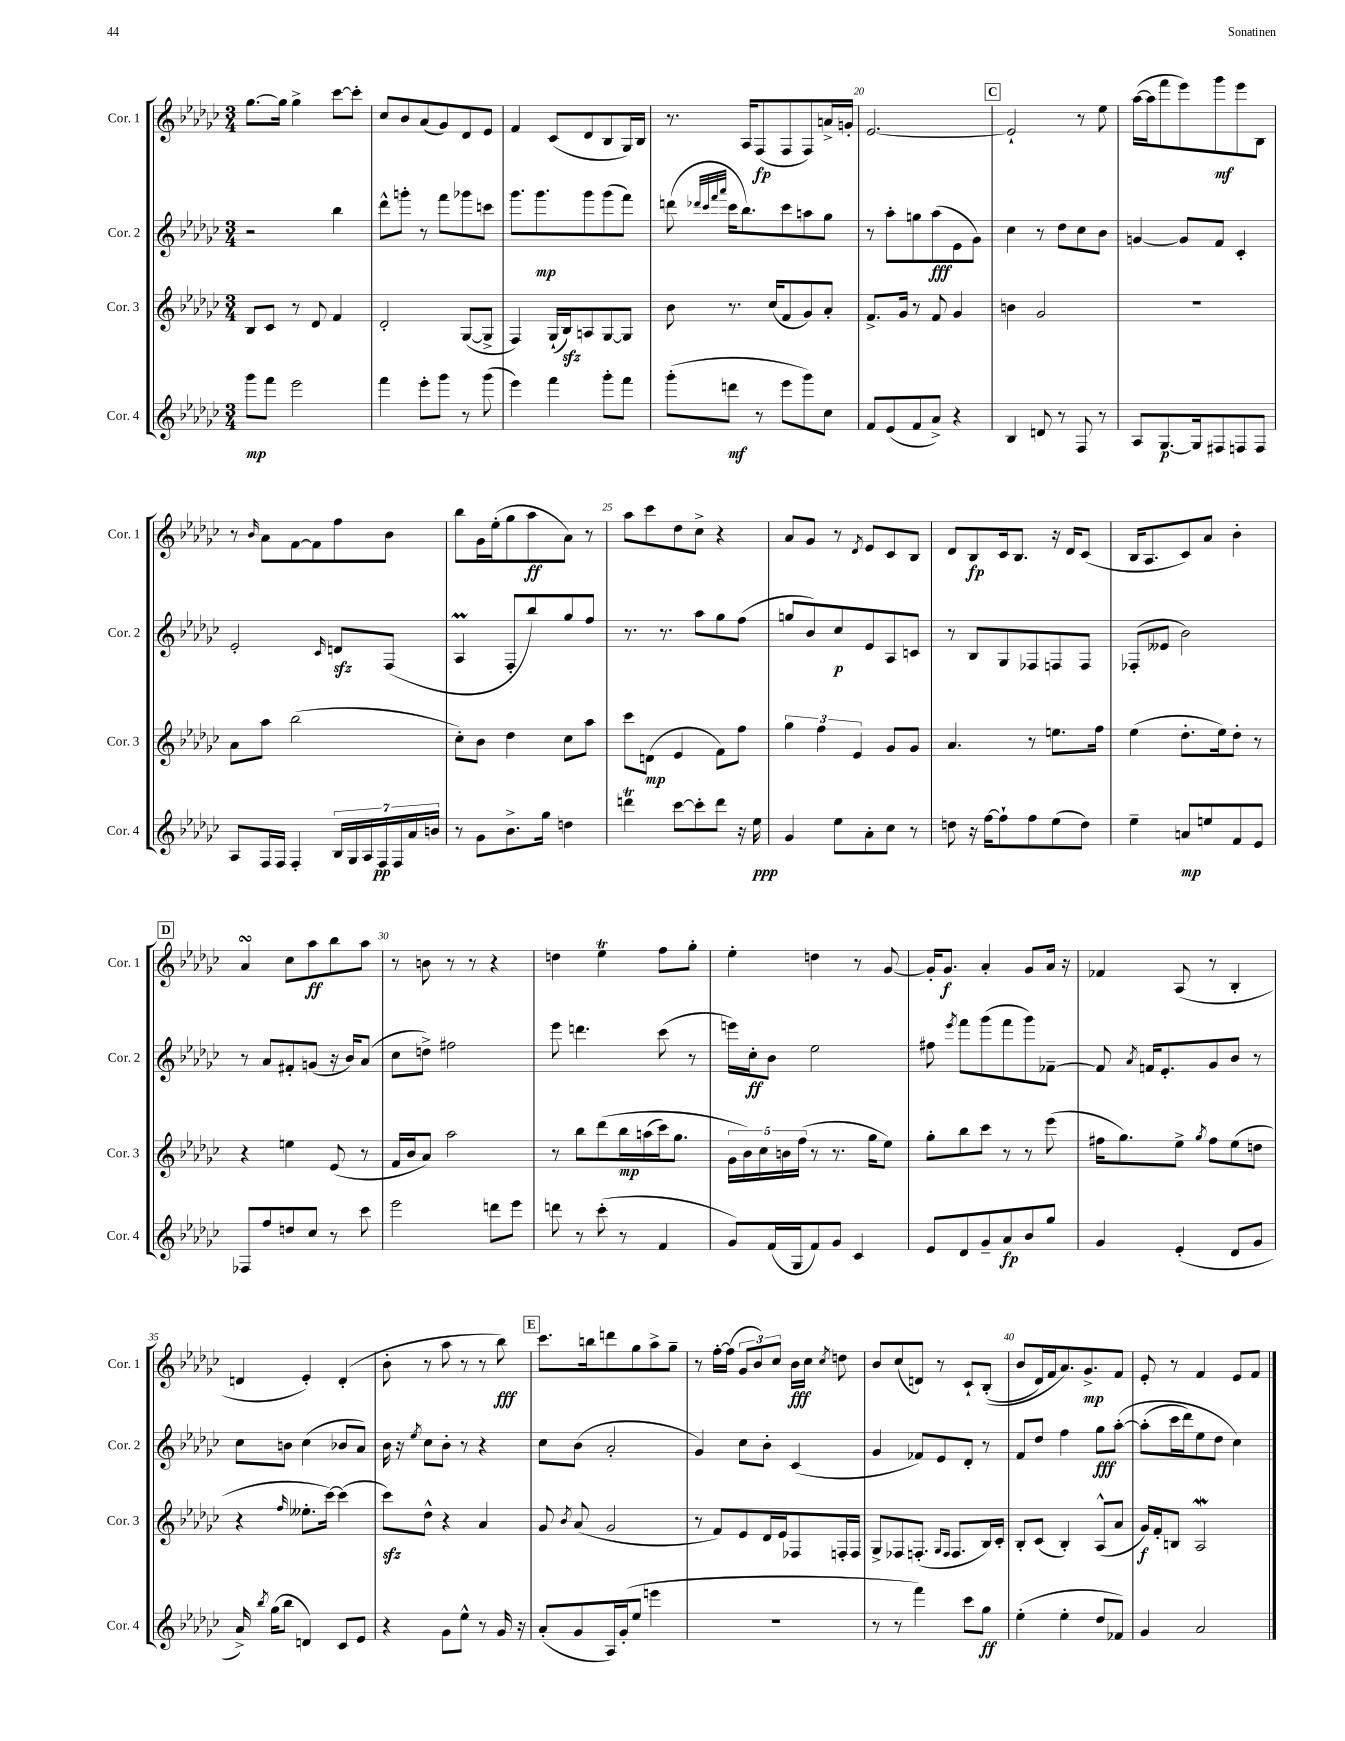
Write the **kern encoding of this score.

**kern	**dynam	**kern	**dynam	**kern	**dynam	**kern	**dynam
*part4	*part4	*part3	*part3	*part2	*part2	*part1	*part1
*staff4	*staff4	*staff3	*staff3	*staff2	*staff2	*staff1	*staff1
*I"Cor. 4	*	*I"Cor. 3	*	*I"Cor. 2	*	*I"Cor. 1	*
*I'Cor. 4	*	*I'Cor. 3	*	*I'Cor. 2	*	*I'Cor. 1	*
*clefG2	*	*clefG2	*	*clefG2	*	*clefG2	*
*k[b-e-a-d-g-c-]	*	*k[b-e-a-d-g-c-]	*	*k[b-e-a-d-g-c-]	*	*k[b-e-a-d-g-c-]	*
*M3/4	*	*M3/4	*	*M3/4	*	*M3/4	*
=16	=16	=16	=16	=16	=16	=16	=16
8ggg-\L	mp	8B-/L	.	2r	.	[8.gg-\L	.
8fff\J	.	8c-/J	.	.	.	.	.
.	.	.	.	.	.	16gg-\Jk]	.
2eee-\	.	8r	.	.	.	4gg-^\	.
.	.	8d-/	.	.	.	.	.
.	.	4f/	.	4bb-\	.	[8ccc-\L	.
.	.	.	.	.	.	8ccc-'\J]	.
=17	=17	=17	=17	=17	=17	=17	=17
4fff\	.	2d-'/	.	8ddd-^^\L	.	8cc-/L	.
.	.	.	.	8gggn'\J	.	8b-/	.
8eee-'\L	.	.	.	8r	.	(8a-/	.
8ggg-\J	.	.	.	8fff\L	.	8g-/)	.
8r	.	([8G-/L	.	8ggg-X\	.	8d-/	.
(8ggg-\	.	8G-^/J]	.	8cccn\J	.	8e-/J	.
=18	=18	=18	=18	=18	=18	=18	=18
4eee-\)	.	4F/)	.	8.ggg-\L	.	4f/	.
.	.	.	.	8.ggg-\	mp	.	.
4fff\	.	(16G-`/LL	.	.	.	(8c-/L	.
.	.	16B-zz/J)	.	.	.	.	.
.	.	8An/	.	8ggg-\	.	8d-/	.
8ggg-'\L	.	[8G-/	.	(8ggg-\	.	8B-/	.
8fff\J	.	8G-/J]	.	8fff\J)	.	16G-/L)	.
.	.	.	.	.	.	16B-/JJ	.
=19	=19	=19	=19	=19	=19	=19	=19
(8ggg-'\L	.	8b-\	.	(8dddn\	.	8.r	.
.	.	.	.	32qqddd-X/LLL	.	.	.
.	.	.	.	32qqccc-/	.	.	.
.	.	.	.	32qqfff/	.	.	.
.	.	.	.	32qqaaa-/JJJ	.	.	.
8dddn\J	mf	8.r	.	16ccc-\KL	.	.	.
.	.	.	.	8.bb-\)	.	16A-/KL	.
8r	.	.	.	.	.	(8F/	fp
.	.	(16cc-/KL	.	.	.	.	.
8eee-\L	.	8f/	.	8ccc-\	.	8F/	.
8ggg-\)	.	8g-/)	.	8aan\	.	8F/)	.
8cc-\J	.	8a-'/J	.	8gg-\J	.	16an^/L	.
.	.	.	.	.	.	16gn'/JJ	.
=20	=20	=20	=20	=20	=20	=20	=20
8f/L	.	8.f^/L	.	8r	.	[2.e-/	.
(8e-/	.	.	.	8aa-'\L	.	.	.
.	.	16g-/Jk	.	.	.	.	.
8f/	.	8r	.	8ggn\	.	.	.
8a-^/J)	.	8f/	.	(8aa-\	fff	.	.
4r	.	4g-/	.	8e-\	.	.	.
.	.	.	.	8g-\J)	.	.	.
!!LO:REH:place=s1:t=C
=21	=21	=21	=21	=21	=21	=21	=21
4B-/	.	4bn\	.	4cc-\	.	2e-`/]	.
8dn/	.	2g-/	.	8r	.	.	.
8r	.	.	.	8dd-\L	.	.	.
8F/	.	.	.	8cc-\	.	8r	.
8r	.	.	.	8b-\J	.	8ee-\	.
=22	=22	=22	=22	=22	=22	=22	=22
8A-/L	.	2.r	.	[4gn/	.	([16aa-\LL	.
.	.	.	.	.	.	16aa-\J]	.
[8.G-/	p	.	.	.	.	8fff\	.
.	.	.	.	8g/L]	.	8eee-\)	.
16G-/k]	.	.	.	.	.	.	.
8F#X/	.	.	.	8f/J	.	8ggg-\	mf
8Fn/	.	.	.	4c-'/	.	8eee-\	.
8F/J	.	.	.	.	.	8B-\J	.
!!LO:LB:g=z
=23	=23	=23	=23	=23	=23	=23	=23
8A-/L	.	8a-\L	.	2e-'/	.	8r	.
.	.	.	.	.	.	16qqb-/	.
16F/L	.	8aa-\J	.	.	.	8a-\L	.
16F/JJ	.	.	.	.	.	.	.
4F'/	.	(2bb-\	.	.	.	[8f\	.
.	.	.	.	.	.	8f\]	.
.	.	.	.	16qqc-/	.	.	.
28B-/LL	.	.	.	8dnzz/L	.	8ff\	.
28G-/	.	.	.	.	.	.	.
28A-/	.	.	.	.	.	.	.
28F/	pp	.	.	.	.	.	.
.	.	.	.	(8F/J	.	8b-\J	.
28F/	.	.	.	.	.	.	.
28a-/	.	.	.	.	.	.	.
28bn/JJ	.	.	.	.	.	.	.
=24	=24	=24	=24	=24	=24	=24	=24
8r	.	8cc-'\L)	.	4A-M/	.	8bb-\L	.
8g-\L	.	8b-\J	.	.	.	16g-\L	.
.	.	.	.	.	.	(16ee-'\J	.
8.b-^\	.	4dd-\	.	8F'/L	.	8gg-\	.
.	.	.	.	8bb-/)	.	8aa-\	ff
16gg-\Jk	.	.	.	.	.	.	.
4ddn\	.	8cc-\L	.	8gg-/	.	8a-\J)	.
.	.	8aa-\J	.	8ff/J	.	8r	.
=25	=25	=25	=25	=25	=25	=25	=25
4dddnt\	.	8ccc-\L	.	8.r	.	8aa-\L	.
.	.	(8dn\J	mp	.	.	8ccc-\	.
.	.	.	.	8.r	.	.	.
[8ccc-\L	.	4e-/	.	.	.	8dd-\	.
8ccc-'\]	.	.	.	8aa-\L	.	8cc-^\J	.
8ddd\J	.	8f\L)	.	8gg-\	.	4r	.
16r	.	8ff\J	.	(8ff\J	.	.	.
16ee-\	ppp	.	.	.	.	.	.
=26	=26	=26	=26	=26	=26	=26	=26
4g-/	.	6gg-\	.	8ggn/L	.	8a-/L	.
.	.	.	.	8b-/)	.	8g-/J	.
.	.	6ff\	.	.	.	.	.
8ee-\L	.	.	.	8cc-/	p	8r	.
.	.	6e-/	.	.	.	.	.
.	.	.	.	.	.	8qd-/	.
8a-'\	.	.	.	8e-/	.	8e-/L	.
8cc-\J	.	8g-/L	.	8A-/	.	8c-/	.
8r	.	8g-/J	.	8cn/J	.	8B-/J	.
=27	=27	=27	=27	=27	=27	=27	=27
8ddn\	.	4.a-/	.	8r	.	8d-/L	.
16r	.	.	.	8B-/L	.	8B-/	fp
[16ff\KL	.	.	.	.	.	.	.
8ff`\]	.	.	.	8G-/	.	16c-/k	.
.	.	.	.	.	.	8.B-/J	.
8ff\	.	8r	.	8F-X/	.	.	.
(8ee-\	.	8.een\L	.	8Fn/	.	16r	.
.	.	.	.	.	.	16d-/KL	.
8dd\J)	.	.	.	8F/J	.	(8c-/J	.
.	.	16ff\Jk	.	.	.	.	.
=28	=28	=28	=28	=28	=28	=28	=28
4ee-~\	.	(4ee-\	.	(8F-X'/L	.	16B-/KL	.
.	.	.	.	.	.	8.A-/	.
.	.	.	.	8e--X/J	.	.	.
8an/L	mp	8.dd-'\L	.	2b-\)	.	8c-/)	.
8een/	.	.	.	.	.	8a-/J	.
.	.	16ee-\k)	.	.	.	.	.
8f/	.	8dd-'\J	.	.	.	4b-'\	.
8e-/J	.	8r	.	.	.	.	.
!!LO:LB:g=z
!!LO:REH:place=s1:t=D
=29	=29	=29	=29	=29	=29	=29	=29
8F-X/L	.	4r	.	8r	.	4a-sSSS/	.
8ff/	.	.	.	8a-/L	.	.	.
8ddn/	.	4een\	.	8f#X'/	.	8cc-\L	.
8cc-/J	.	.	.	(8gn/J	.	8aa-\	ff
8r	.	(8e-/	.	16r	.	8bb-\	.
.	.	.	.	16b-/KL)	.	.	.
8ccc-\	.	8r	.	(8a-/J	.	8aa-\J	.
=30	=30	=30	=30	=30	=30	=30	=30
2eee-\	.	16f/LL	.	8cc-\L	.	8r	.
.	.	16b-/J	.	.	.	.	.
.	.	8a-/J)	.	8ddn^\J)	.	8bn\	.
.	.	2aa-\	.	2ff#X\	.	8r	.
.	.	.	.	.	.	8r	.
8dddn\L	.	.	.	.	.	4r	.
8eee-\J	.	.	.	.	.	.	.
=31	=31	=31	=31	=31	=31	=31	=31
8dddn\	.	8r	.	8eee-\	.	4ddn\	.
8r	.	8bb-\L	.	4.dddn\	.	.	.
(8ccc-'\	.	(8ddd-\	.	.	.	4ee-T\	.
8r	.	16bb-\L	mp	.	.	.	.
.	.	(16aan\	.	.	.	.	.
4f/	.	16ccc-\J)	.	(8ccc-\	.	8ff\L	.
.	.	8.gg-\J	.	.	.	.	.
.	.	.	.	8r	.	8gg-'\J	.
=32	=32	=32	=32	=32	=32	=32	=32
8g-/L)	.	20g-\LL	.	16eeen\LL)	.	4ee-'\	.
.	.	20b-\)	.	.	.	.	.
.	.	.	.	16cc-'\J	ff	.	.
.	.	20cc-\	.	.	.	.	.
(16f/L	.	.	.	8b-\J	.	.	.
.	.	20bn\	.	.	.	.	.
16G-/J	.	.	.	.	.	.	.
.	.	(20ff\JJ	.	.	.	.	.
8f/)	.	8r	.	2ee-\	.	4ddn\	.
8g-/J	.	8.r	.	.	.	.	.
4c-/	.	.	.	.	.	8r	.
.	.	16gg-\KL	.	.	.	.	.
.	.	8ee-\J)	.	.	.	[8g-/	.
=33	=33	=33	=33	=33	=33	=33	=33
8e-/L	.	8gg-'\L	.	8ff#X\	.	16g-'/KL]	.
.	.	.	.	.	.	8.g-/J	f
.	.	.	.	8qeee-/	.	.	.
8d-/	.	8bb-\	.	8fff\L	.	.	.
8g-~/	.	8ccc-\J	.	(8ggg-\	.	4a-'/	.
8a-/	fp	8r	.	8fff\	.	.	.
8b-/	.	8r	.	8ggg-\)	.	8g-/L	.
8gg-/J	.	(8eee-\	.	[8f-X~\J	.	16a-/Jk	.
.	.	.	.	.	.	16r	.
=34	=34	=34	=34	=34	=34	=34	=34
4g-/	.	16ff#X\KL	.	8f-/]	.	4f-X/	.
.	.	8.gg-\)	.	.	.	.	.
.	.	.	.	8qa-/	.	.	.
.	.	.	.	16fn/KL	.	.	.
.	.	.	.	8.e-'/	.	.	.
(4e-'/	.	8ee-^\J	.	.	.	(8A-/	.
.	.	8qgg-/	.	.	.	.	.
.	.	8ff#\L	.	8g-/	.	8r	.
8d-/L	.	(8ee-\	.	8b-/J	.	4B-'/	.
8g-/J	.	8ddn\J	.	8r	.	.	.
!!LO:LB:g=z
=35	=35	=35	=35	=35	=35	=35	=35
16a-^/)	.	4r	.	8cc-\L	.	4dn/	.
8qbb-/	.	.	.	.	.	.	.
(16gg-\KL	.	.	.	.	.	.	.
8bb-\J	.	.	.	8bn\J	.	.	.
.	.	16qqff/	.	.	.	.	.
4dn/)	.	8.ee--X'\L	.	(4cc-\	.	4e-'/)	.
.	.	[16ccc-\Jk)	.	.	.	.	.
8c-/L	.	(4ccc-\]	.	8b-X/L	.	(4d'/	.
8e-/J	.	.	.	8a-/J)	.	.	.
=36	=36	=36	=36	=36	=36	=36	=36
4r	.	8ccc-zz\L)	.	16b-\	.	8b-'\	.
.	.	.	.	16r	.	.	.
.	.	.	.	8qee-/	.	.	.
.	.	8dd-^^\J	.	8cc-\L	.	8r	.
8g-\L	.	4r	.	8b-'\J	.	8aa-\	.
8ee-^^\J	.	.	.	8r	.	8r	.
8r	.	4a-/	.	4r	.	8r	.
16g-/	.	.	.	.	.	8bb-\)	fff
16r	.	.	.	.	.	.	.
!!LO:REH:place=s1:t=E
=37	=37	=37	=37	=37	=37	=37	=37
(8a-'/L	.	8g-/	.	8cc-\L	.	8.ccc-\L	.
.	.	8qb-/	.	.	.	.	.
8g-/	.	(8a-/	.	(8b-\J	.	.	.
.	.	.	.	.	.	16bbn\k	.
16A-/L)	.	2g-/	.	2a-'/	.	8dddn\	.
(16g-'/J	.	.	.	.	.	.	.
8ee-/J	.	.	.	.	.	8gg-\	.
4eeen\	.	.	.	.	.	8aa-^\	.
.	.	.	.	.	.	8gg-~\J	.
=38	=38	=38	=38	=38	=38	=38	=38
2.r	.	8r	.	4g-/)	.	8r	.
.	.	8f/L)	.	.	.	[16ff'\LL	.
.	.	.	.	.	.	(16ff\JJ]	.
.	.	8e-/	.	8cc-\L	.	12g-/L	.
.	.	.	.	.	.	12b-/)	.
.	.	16d-/L	.	8b-'\J	.	.	.
.	.	.	.	.	.	12cc-/J	.
.	.	16e-/J	.	.	.	.	.
.	.	8F-X/	.	(4c-/	.	16b-\LL	fff
.	.	.	.	.	.	16cc-\JJ	.
.	.	.	.	.	.	8qcc-/	.
.	.	16Fn'/L	.	.	.	8ddn\	.
.	.	16F/JJ	.	.	.	.	.
=39	=39	=39	=39	=39	=39	=39	=39
8r	.	8G-^/L	.	4g-/	.	8b-/L	.
8r	.	8F-X/	.	.	.	(8cc-/	.
4fff\)	.	(8.Fn'/J	.	8f-X/L)	.	8dn/J)	.
.	.	.	.	8e-/	.	8r	.
.	.	16qqG-/LL	.	.	.	.	.
.	.	16qqF/JJ	.	.	.	.	.
.	.	8.F/L	.	.	.	.	.
8ccc-\L	.	.	.	8d-'/J	.	8c-`/L	.
8gg-\J	ff	16B-/L)	.	8r	.	((8B-'/J	.
.	.	16c-'/JJ	.	.	.	.	.
=40	=40	=40	=40	=40	=40	=40	=40
(4ee-'\	.	8B-'/L	.	8f/L	.	8b-/L	.
.	.	(8c-/J	.	8dd-/J	.	16d-/L)	.
.	.	.	.	.	.	16f/J	.
4ee-'\	.	4B-'/)	.	4ff\	.	8.a-/)	.
.	.	.	.	.	.	8.g-^/	mp
8dd-/L	.	(8A-^^/L	.	8gg-\L	fff	.	.
8f-X/J)	.	8a-/J	.	([8aa-'\J	.	8f/J	.
=41	=41	=41	=41	=41	=41	=41	=41
4g-/	.	16g-/LL)	f	(8aa-'\L]	.	8e-'/	.
.	.	16f'/J	.	.	.	.	.
.	.	8Bn/J	.	16ccc-\L	.	8r	.
.	.	.	.	16ddd-\J)	.	.	.
2a-/	.	2A-W/	.	8ee-\	.	4f/	.
.	.	.	.	8dd-\J	.	.	.
.	.	.	.	4cc-\)	.	8e-/L	.
.	.	.	.	.	.	8f/J	.
==	==	==	==	==	==	==	==
*-	*-	*-	*-	*-	*-	*-	*-
